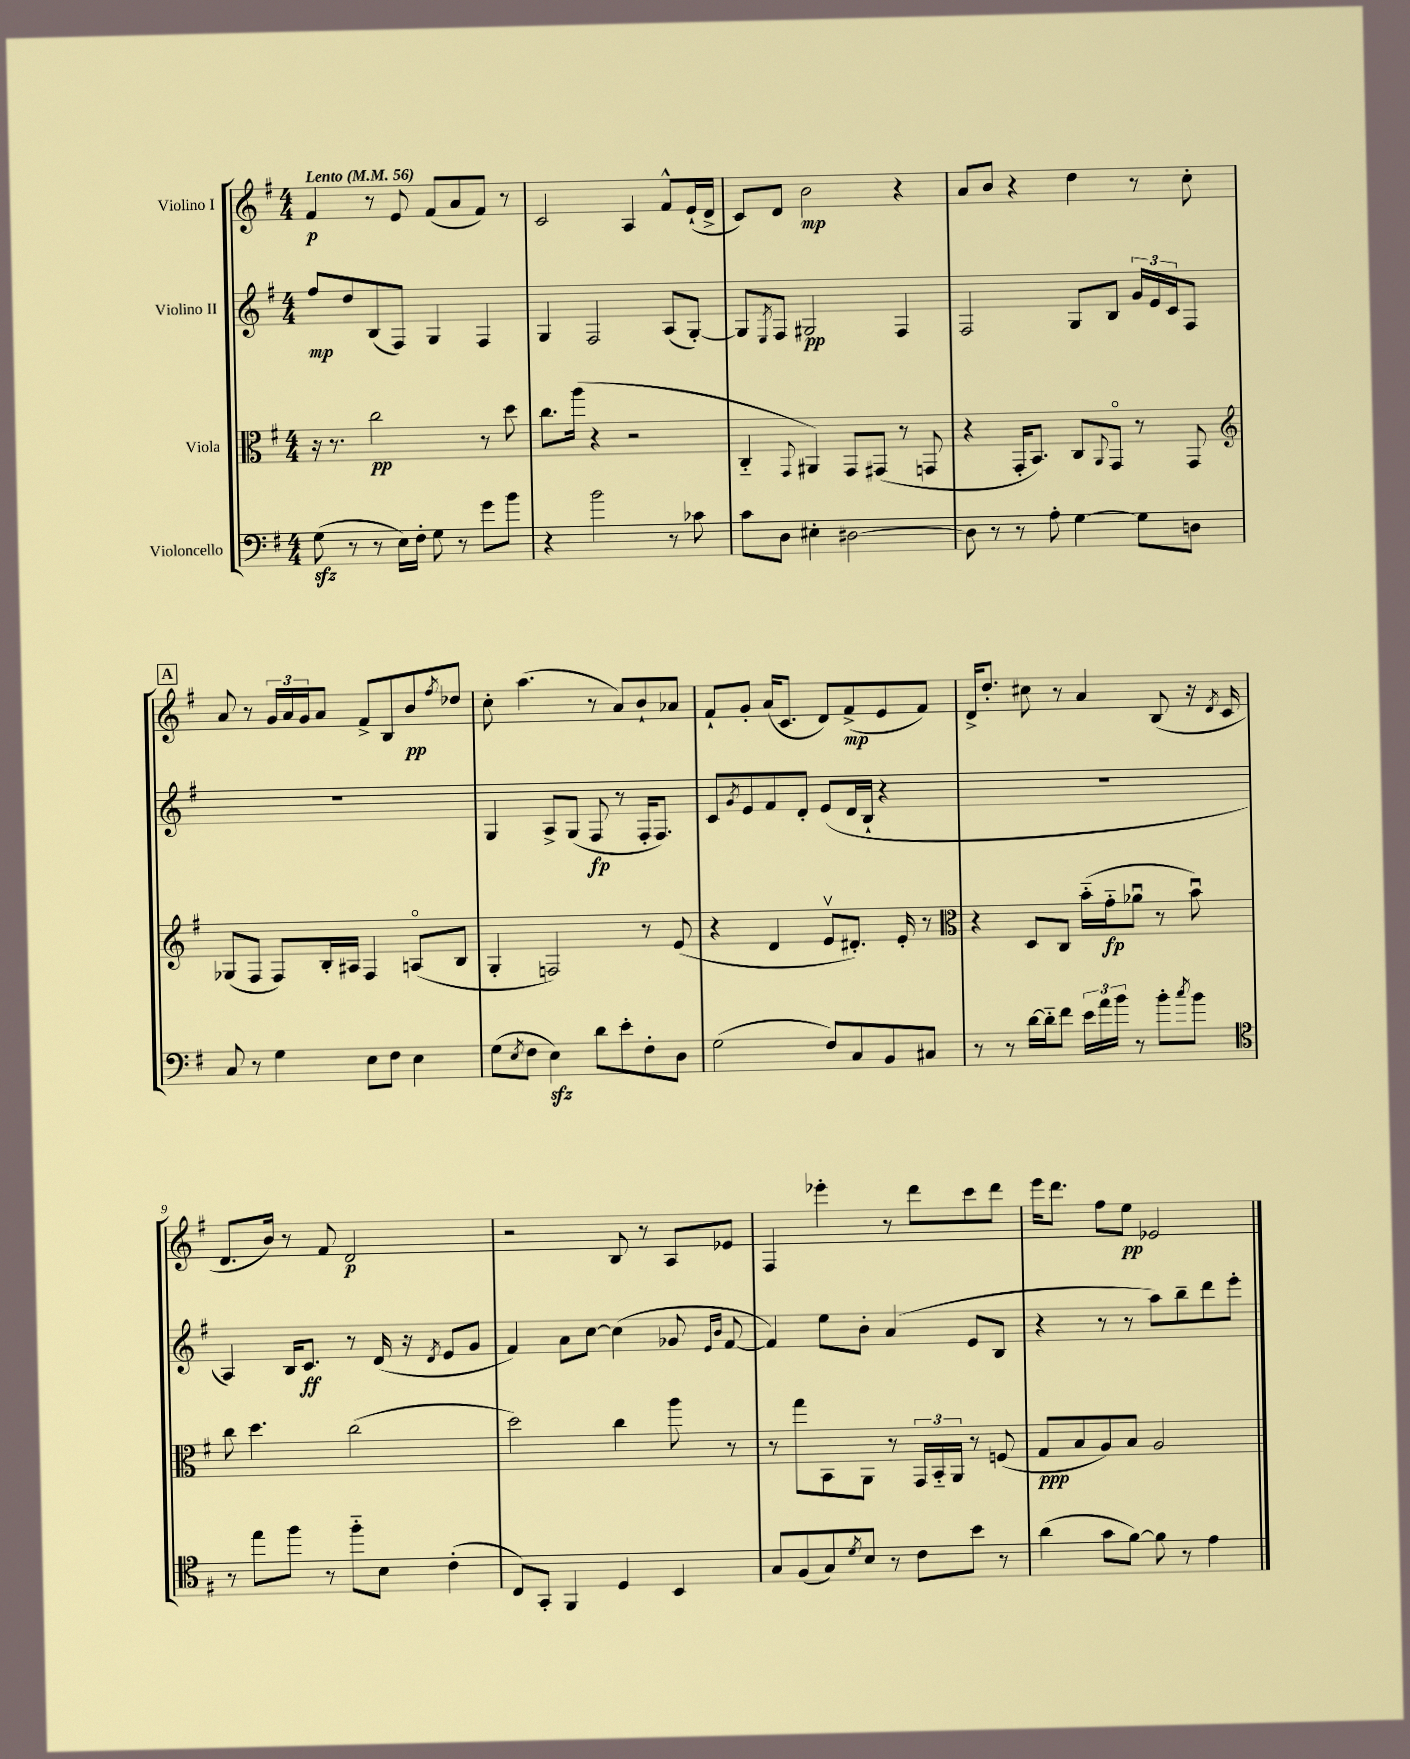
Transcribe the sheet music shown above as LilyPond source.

<<
\new StaffGroup <<
\new Staff = "s0" \with { instrumentName = "Violino I" } {
    \clef treble \key g \major \numericTimeSignature \time 4/4 \tempo "Lento" 4 = 56
    fis'4\p r8 e'8 fis'8( a'8 fis'8) r8 |
    c'2 a4 fis'8-^ e'16-!( d'16-> |
    c'8) d'8 b'2\mp r4 |
    a'8 b'8 r4 d''4 r8 c''8-. |
    \mark \markup { \box "A" } a'8 r8 \tuplet 3/2 { g'16 a'16 g'16 } a'8 fis'8-> b8 b'8\pp \acciaccatura { fis''8 } des''8 |
    c''8-. a''4.( r8 a'8) b'8-! aes'8 |
    fis'8-! g'8-. a'16( c'8. d'8) fis'8->\mp( e'8 fis'8) |
    d'16-> d''8.-. cis''8 r8 a'4 b8( r16 \acciaccatura { d'8 } c'16 |
    d'8. b'16) r8 fis'8 d'2\p |
    r2 b8 r8 a8 ees'8 |
    fis4 ees'''4-. r8 d'''8 c'''8 d'''8 |
    e'''16 d'''8. fis''8 e''8\pp ees'2 \bar "|." |
}
\new Staff = "s1" \with { instrumentName = "Violino II" } {
    \clef treble \key g \major \numericTimeSignature \time 4/4
    fis''8\mp d''8 b8( fis8) g4 fis4 |
    g4 fis2 a8( g8~-.) |
    g8 \acciaccatura { e8 } fis8 gis2\pp fis4 |
    fis2 g8 b8 \tuplet 3/2 { g'16 e'16 c'16 } fis8 |
    \mark \markup { \box "A" } R1 |
    g4 a8-> g8( fis8\fp r8 fis16-. fis8.) |
    c'8 \acciaccatura { g'8 } e'8 fis'8 d'8-. e'8( d'16 b16-! r4 |
    R1 |
    a4) b16 c'8.\ff r8 d'16( r16 \acciaccatura { d'8 } e'8 g'8 |
    fis'4) a'8 c''8~ c''4( ges'8 \grace { e'16 b'16 } fis'8~ |
    fis'4) e''8 b'8-. a'4( e'8 b8 |
    r4 r8 r8 a''8) b''8-- d'''8 e'''8-. \bar "|." |
}
\new Staff = "s2" \with { instrumentName = "Viola" } {
    \clef alto \key g \major \numericTimeSignature \time 4/4
    r16 r8. c''2\pp r8 d''8 |
    c''8. a''16( r4 r2 |
    c4-_ \appoggiatura { g,8 } ais,4) g,8 gis,8( r8 g,8 |
    r4 g,16-. b,8.) c8 \appoggiatura { a,8 } g,8\flageolet r8 g,8 |
    \mark \markup { \box "A" } \clef treble ges8( fis8 fis8) b16-. ais16 fis4 a8\flageolet( b8 |
    g4-. f2) r8 e'8( |
    r4 d'4 e'8\upbow dis'8.-.) e'16-. r8 |
    \clef alto r4 d8 c8 b'16-_( g'16-_\fp aes'8\downbow r8 b'8\downbow) |
    c''8 d''4. c''2( |
    d''2) c''4 a''8 r8 |
    r8 g''8 b,8 a,8 r8 \tuplet 3/2 { g,16 b,16-_ a,16 } r8 f8( |
    g8\ppp b8 a8) b8 a2 \bar "|." |
}
\new Staff = "s3" \with { instrumentName = "Violoncello" } {
    \clef bass \key g \major \numericTimeSignature \time 4/4
    g8\sfz( r8 r8 e16) fis16-. g8 r8 g'8 b'8 |
    r4 b'2 r8 ces'8 |
    c'8 d8 eis4-. dis2~ |
    dis8 r8 r8 a8-. g4~ g8 d8 |
    \mark \markup { \box "A" } c8 r8 g4 e8 fis8 e4 |
    g8( \acciaccatura { e8 } fis8 e4\sfz) d'8 e'8-. fis8-. d8 |
    g2( fis8) c8 b,8 cis8 |
    r8 r8 d'16~ d'16-_ fis'8 \tuplet 3/2 { e'16 a'16 b'16 } r8 b'8-. \acciaccatura { c''8 } b'8 |
    \clef tenor r8 e''8 fis''8 r8 fis''8-_ b8 c'4-.( |
    c8) g,8-. fis,4 d4 b,4 |
    g8 fis8( g8) \acciaccatura { d'8 } b8 r8 c'8 b'8 r8 |
    a'4( g'8 fis'8~) fis'8 r8 e'4 \bar "|." |
}
>>
>>
